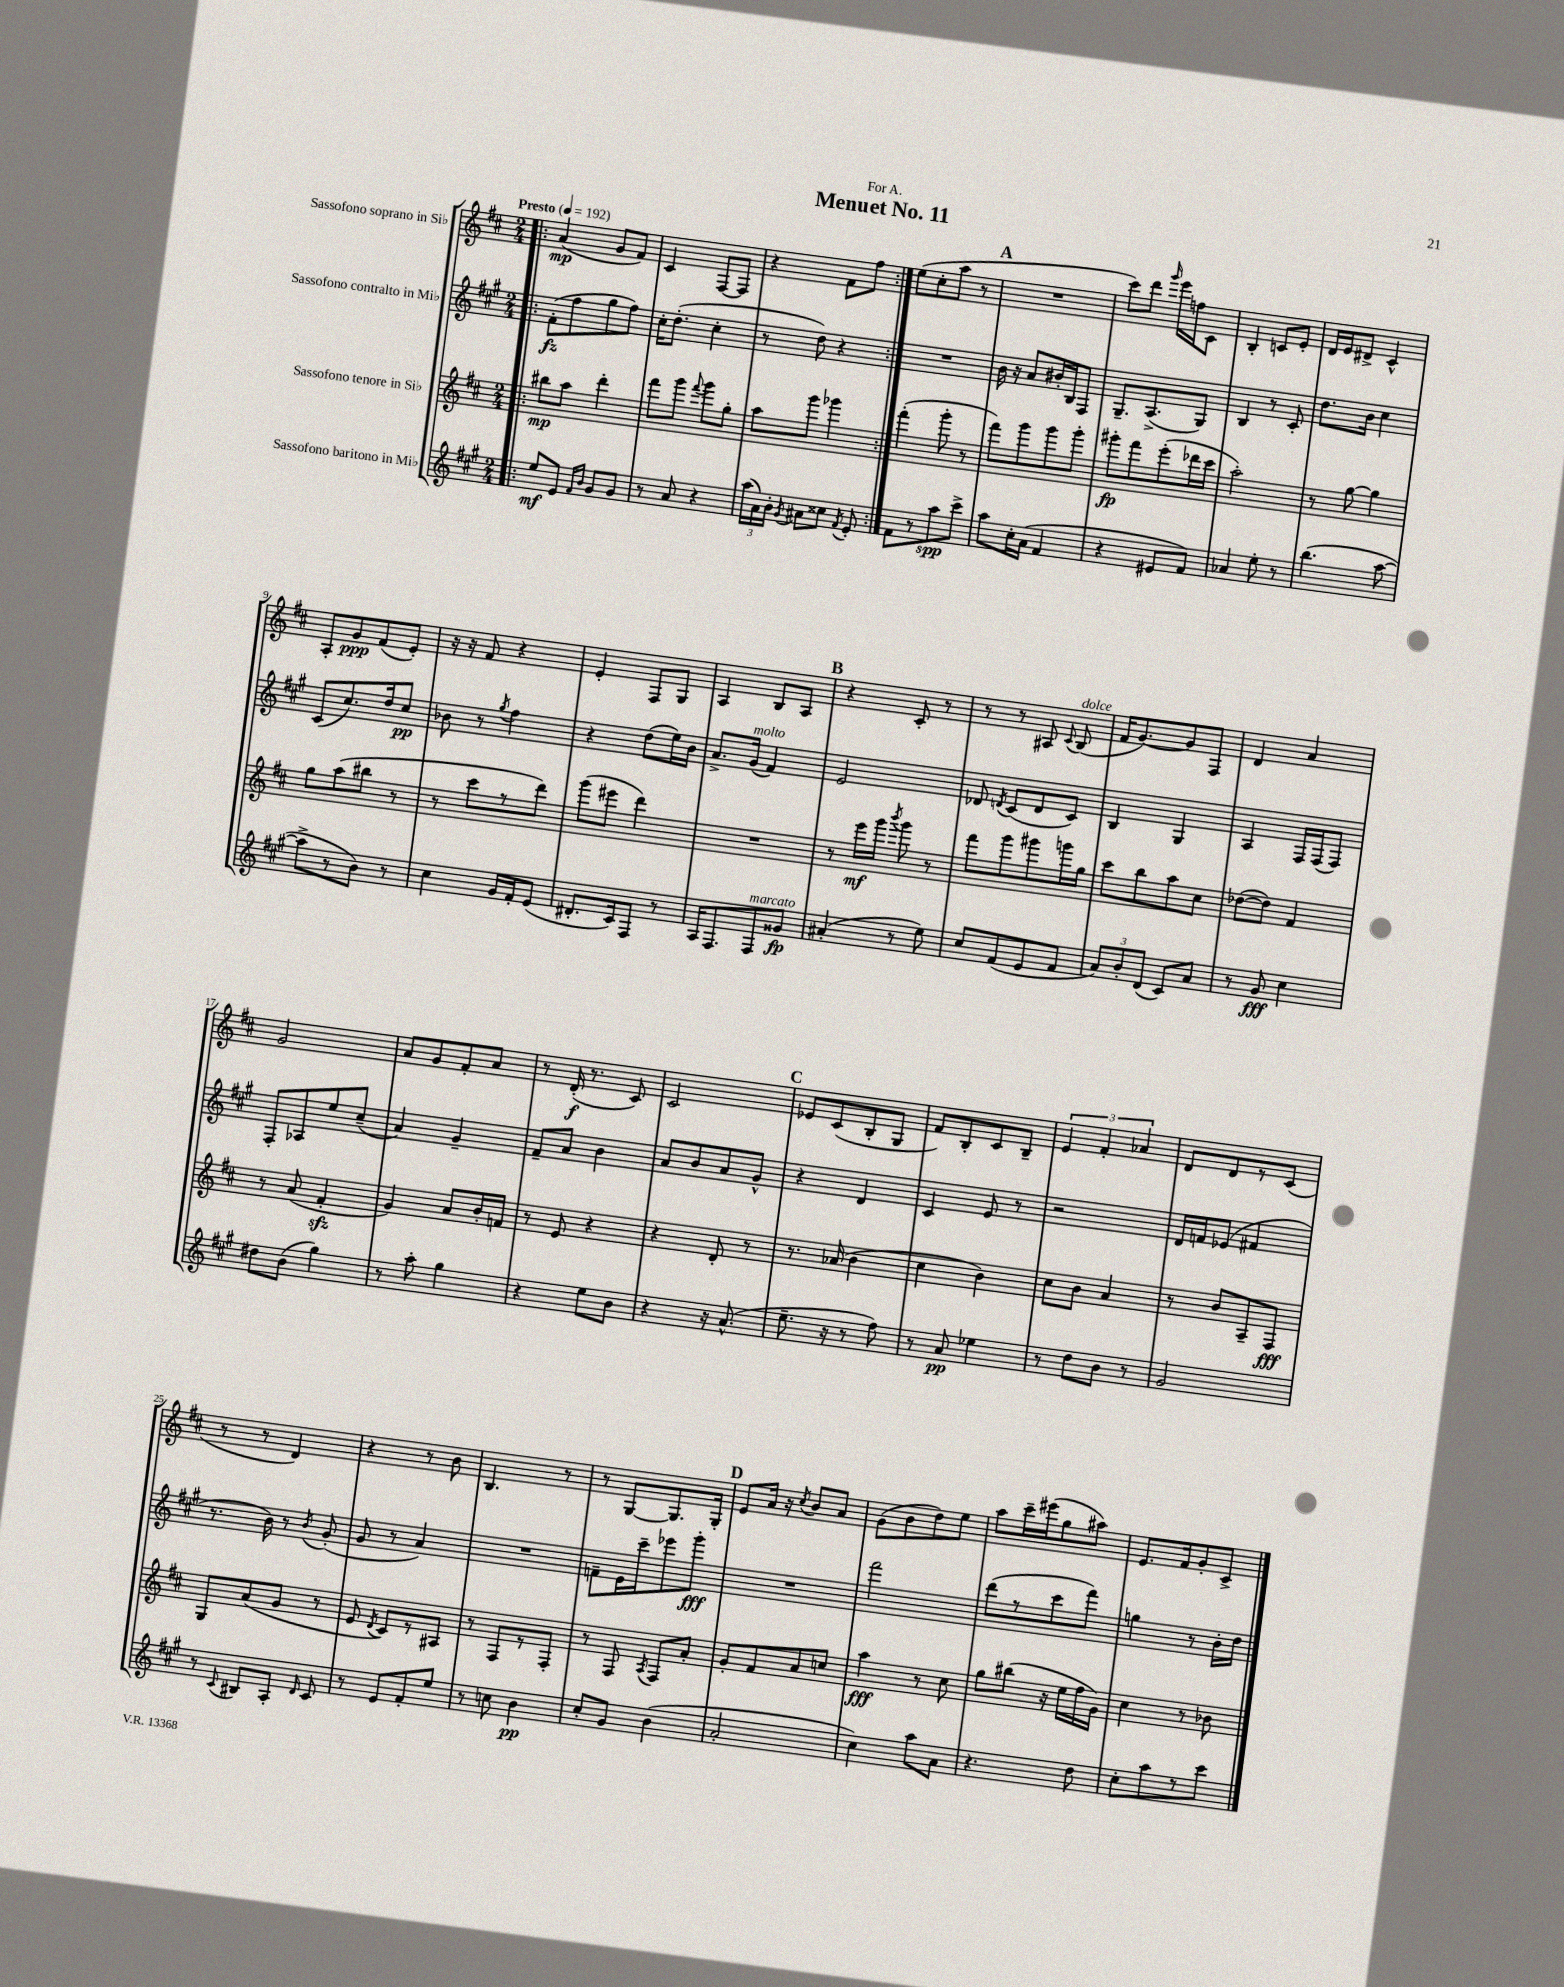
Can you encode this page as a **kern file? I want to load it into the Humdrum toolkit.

**kern	**kern	**kern	**kern
*staff4	*staff3	*staff2	*staff1
*clefG2	*clefG2	*clefG2	*clefG2
*k[f#c#g#]	*k[f#c#]	*k[f#c#g#]	*k[f#c#]
*M2/4	*M2/4	*M2/4	*M2/4
*MM192	*MM192	*MM192	*MM192
=!|:	=!|:	=!|:	=!|:
8ee	8bb#	(8f#'	(4a
8e	8aa	8ff#	.
16qqf#	.	.	.
16qqb	.	.	.
8g#	4ddd'	8gg#	8g
8g#	.	8ff#)	8f#)
=	=	=	=
8r	8fff#	16cc#'	4c#
.	.	(8.dd'	.
8a	8ggg	.	.
.	8qqfff#	.	.
4r	8ggg	4cc#'	[8F#
.	8gg'	.	8F#]
=	=	=	=
(24aa	8aa	8r	4r
24a)	.	.	.
24b'	.	.	.
8qg#	.	.	.
8a#	8ggg	8dd)	.
8cc##	4ggg-	4r	8f#
8qf#	.	.	.
8e'	.	.	8ff#
=:|!	=:|!	=:|!	=:|!
8f#	(4fff#'	2r	(8ee
8r	.	.	8cc#'
8aa	8ggg'	.	8aa
8ccc#^	8r	.	8r
=	=	=	=
8aa	8fff#)	16b	2r
.	.	16r	.
16cc#'	8ggg	8a	.
(16a	.	.	.
4f#	8ggg	16b#'	.
.	.	16B	.
.	8ggg'	8F#	.
=	=	=	=
4r	8ggg#'	8.G#~	8ccc#)
.	8fff#	.	8ddd
.	.	(8.A^	.
.	.	.	16qqggg
8e#	(8eee'	.	16eee
.	.	.	16ff
8f#)	16ddd-	8G#)	8c#
.	16ccc#	.	.
=	=	=	=
4a-	2aa')	4B	4B'
8ee'	.	8r	8c
8r	.	8c#'	8e'
=	=	=	=
(4.bb	8r	8.dd	16d
.	.	.	16e
.	[8gg	.	8d#^
.	.	16b	.
.	4gg]	4cc#	4c#^^
[8aa	.	.	.
=	=	=	=
8aa^]	8gg	(8c#	8A'
8r	(8aa	8.cc#)	8g
8b)	8bb#	.	(8f#
.	.	16dd	.
8r	8r	8cc#	8e')
=	=	=	=
4cc#	8r	8b-	16r
.	.	.	16r
.	8ccc#	8r	8f#
.	.	8qgg#	.
16g#	8r	4ff#	4r
16f#'	.	.	.
(8e	8ddd)	.	.
=	=	=	=
8.d#'	(8ggg	4r	4e'
.	8eee#	.	.
16c#)	.	.	.
8F#	4ddd)	(8dd	8F#
8r	.	16ee)	8G
.	.	16b	.
=	=	=	=
16A	2r	8.a^	4A
8.F#	.	.	.
.	.	(16g#	.
8F#	.	4f#)	8B
8g##	.	.	8A
=	=	=	=
(4a#'	8r	2e	4r
.	16eee	.	.
.	16ggg	.	.
.	8qbbb	.	.
8r	8ggg	.	8c#'
8ee)	8r	.	8r
=	=	=	=
8cc#	8fff#	8d-	8r
.	.	8qd	.
(8f#	8ggg	(8c#	8r
8e	8ggg#	8d	8A#
.	.	.	8qqc#
8f#	16ggg	8c#)	(8B
.	16gg	.	.
=	=	=	=
12a)	8ccc#	4B	16f#
.	.	.	[8.g)
12b'	.	.	.
.	8bb	.	.
(12d	.	.	.
8c#)	8aa	4G#	8g]
8a	8cc#	.	8F#
=	=	=	=
8r	([8dd-	4A	4d
8g#	8dd-])	.	.
4cc#	4f#	16F#	4a
.	.	(16F#	.
.	.	8F#)	.
=	=	=	=
8dd#	8r	8F#'	2g
(8b	(8a	8A-	.
4gg#)	4f#'	8ee	.
.	.	(8cc#~	.
=	=	=	=
8r	4g)	4a)	8a
8aa'	.	.	8g
4gg#	8a	4g#~	8f#'
.	16b'	.	8a
.	16f	.	.
=	=	=	=
4r	8r	8f#~	8r
.	8e	8a	(16d'
.	.	.	8.r
8ee	4r	4b	.
8b	.	.	8c#)
=	=	=	=
4r	4r	8a	2c#
.	.	8b	.
16r	8d'	8a	.
(8.a^^	.	.	.
.	8r	8g#^^	.
=	=	=	=
8.ee~	8.r	4r	8e-
.	.	.	(8c#
16r	(16a-	.	.
8r	4b	4d	8B'
8ff#)	.	.	8G
=	=	=	=
8r	4cc#	4c#	8f#)
8a	.	.	8B'
4ee-	4b)	8e	8c#
.	.	8r	8B~
=	=	=	=
8r	8cc#	2r	6e
8dd	8b	.	.
.	.	.	6f#'
8b	4a	.	.
.	.	.	6a-
8r	.	.	.
=	=	=	=
2g#	8r	16d	8d
.	.	16f	.
.	8b	(8e-	8d
.	8A~	4f#	8r
.	8F#	.	(8c#
=	=	=	=
8r	8G	8.r	8r
8qqc#	.	.	.
8B#	(8a	.	8r
.	.	16b)	.
8A'	8g	8r	4d)
16qqd	.	8qb	.
8c#	8r	(8g#'	.
=	=	=	=
8r	8e	8g#	4r
.	8qd	.	.
8e	8c#)	8r	.
8f#'	8r	4a)	8r
8ee	8A#	.	8b
=	=	=	=
8r	8r	2r	4.B
8cc	8F#	.	.
4b	8r	.	.
.	8F#'	.	8r
=	=	=	=
8cc#'	8r	8f~	8r
8g#	8F#	16e	[8G
.	.	16ccc#~	.
.	8qA	.	.
(4b	8F#	8eee-	8.G]
.	8a'	8ggg#'	.
.	.	.	16G'
=	=	=	=
2a'	8g'	2r	8e
.	8f#	.	16a
.	.	.	16r
.	.	.	8qcc#
.	8a	.	8b
.	8cc	.	8a
=	=	=	=
4cc#)	4aa	2fff#	(8g
.	.	.	8b
8aa	8r	.	8dd)
8a	8cc#	.	8ee
=	=	=	=
4.r	8gg	(8ddd	8aa
.	(8bb#	8r	16ccc#~
.	.	.	(16eee#
.	16r	8ccc#	8gg
.	16ee	.	.
8dd	16ff#	8fff#)	8aa#)
.	16g)	.	.
=	=	=	=
8cc#'	4cc#	4gg	8.e
8aa	.	.	.
.	.	.	16f#
8r	8r	8r	8g'
8ccc#	8b-	16b'	8c#^
.	.	16dd	.
==	==	==	==
*-	*-	*-	*-
